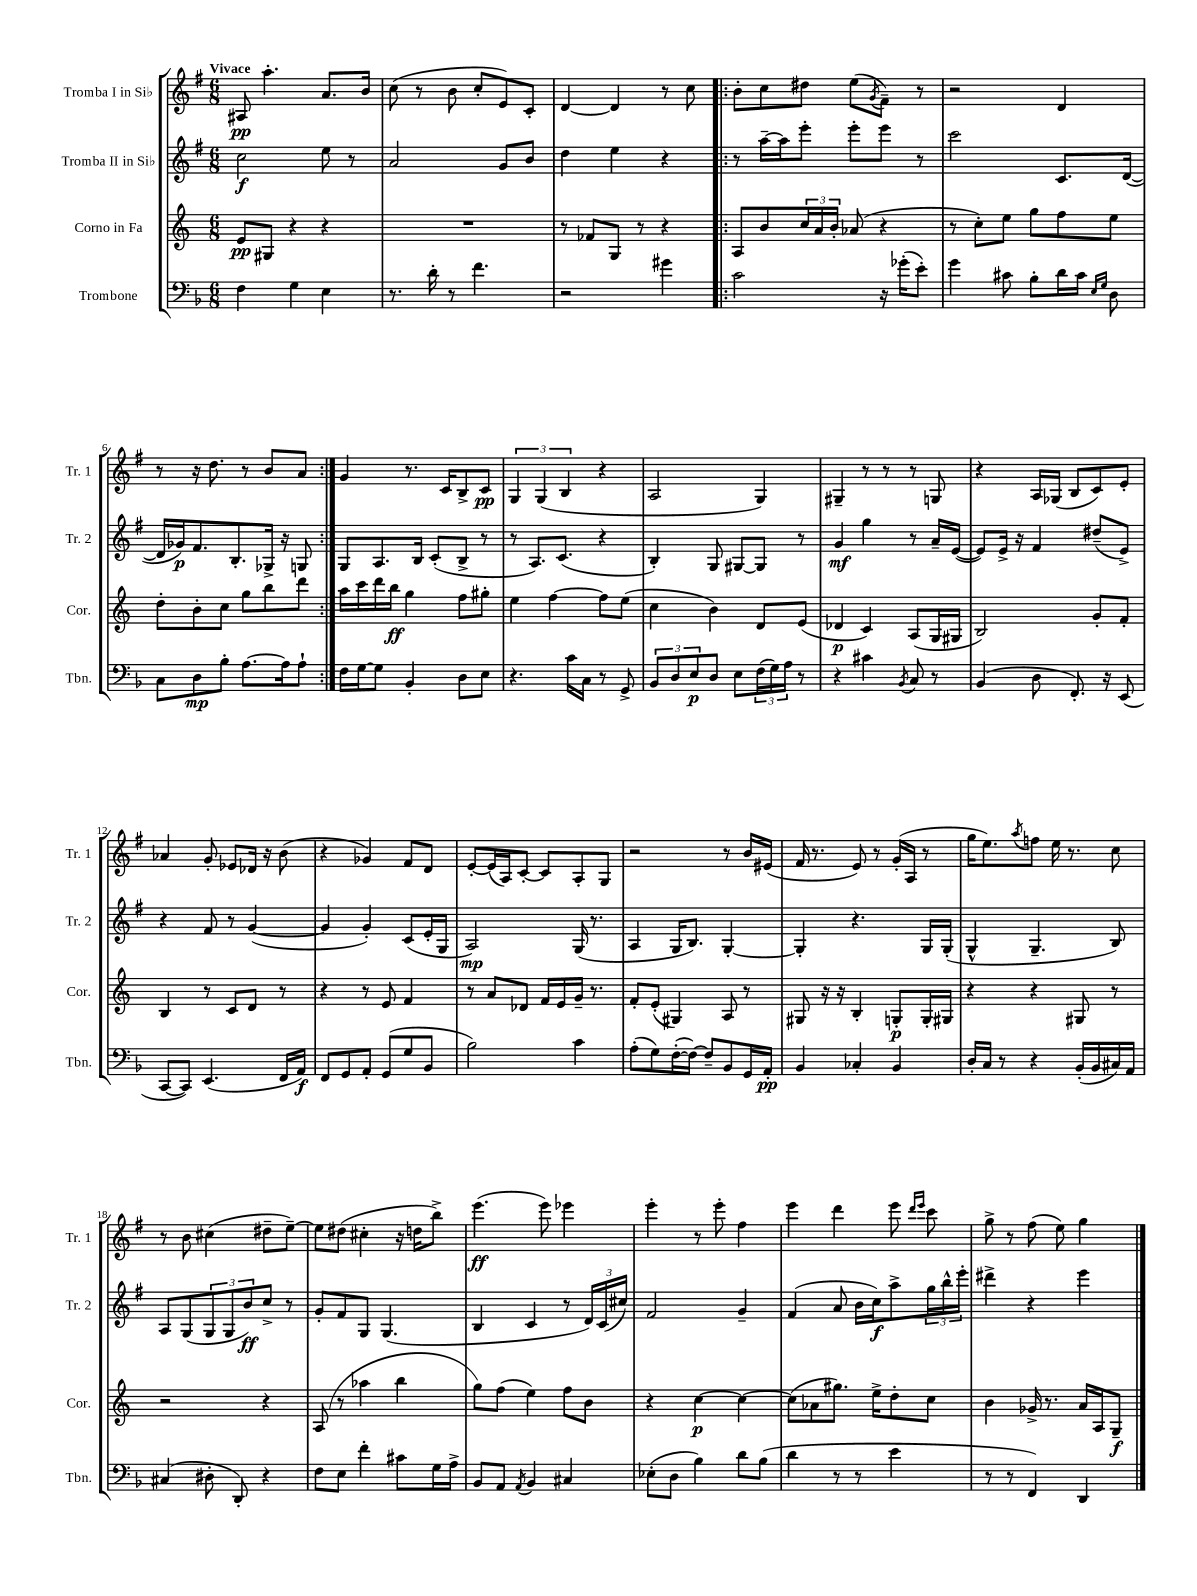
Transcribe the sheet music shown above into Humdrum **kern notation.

**kern	**dynam	**kern	**dynam	**kern	**dynam	**kern	**dynam
*part4	*part4	*part3	*part3	*part2	*part2	*part1	*part1
*staff4	*staff4	*staff3	*staff3	*staff2	*staff2	*staff1	*staff1
*I"Trombone	*	*I"Corno in Fa	*	*I"Tromba II in Si♭	*	*I"Tromba I in Si♭	*
*I'Tbn.	*	*I'Cor.	*	*I'Tr. 2	*	*I'Tr. 1	*
*clefF4	*	*clefG2	*	*clefG2	*	*clefG2	*
*k[b-]	*	*k[]	*	*k[f#]	*	*k[f#]	*
*M6/8	*	*M6/8	*	*M6/8	*	*M6/8	*
=1	=1	=1	=1	=1	=1	=1	=1
!	!	!	!	!	!	!LO:TX:a:B:t=Vivace	!
4F\	.	8e/L	pp	2cc\	f	8A#X/	pp
.	.	8G#X/J	.	.	.	4.aa'\	.
4G\	.	4r	.	.	.	.	.
4E\	.	4r	.	8ee\	.	8.a/L	.
.	.	.	.	8r	.	.	.
.	.	.	.	.	.	16b/Jk	.
=2	=2	=2	=2	=2	=2	=2	=2
8.r	.	2.r	.	2a/	.	(8cc\	.
.	.	.	.	.	.	8r	.
16d'\	.	.	.	.	.	.	.
8r	.	.	.	.	.	8b\	.
4.f\	.	.	.	.	.	8cc'/L	.
.	.	.	.	8g/L	.	8e/)	.
.	.	.	.	8b/J	.	8c'/J	.
=3	=3	=3	=3	=3	=3	=3	=3
2r	.	8r	.	4dd\	.	[4d/	.
.	.	8f-X/L	.	.	.	.	.
.	.	8G/J	.	4ee\	.	4d/]	.
.	.	8r	.	.	.	.	.
4g#X\	.	4r	.	4r	.	8r	.
.	.	.	.	.	.	8cc\	.
=4!|:	=4!|:	=4!|:	=4!|:	=4!|:	=4!|:	=4!|:	=4!|:
2c\	.	8A/L	.	8r	.	8b'\L	.
.	.	8b/	.	[16aa~\LL	.	8cc\	.
.	.	.	.	16aa\J]	.	.	.
.	.	24cc/L	.	8eee'\J	.	8dd#X\J	.
.	.	24a/	.	.	.	.	.
.	.	24b'/JJ	.	.	.	.	.
.	.	(8a-X/	.	8eee'\L	.	(8ee\L	.
.	.	.	.	.	.	8qg/	.
16r	.	4r	.	8eee\J	.	8f#~\J)	.
(16g-X'\KL	.	.	.	.	.	.	.
8e'\J)	.	.	.	8r	.	8r	.
=5	=5	=5	=5	=5	=5	=5	=5
4g\	.	8r	.	2ccc\	.	2r	.
.	.	8cc'\L)	.	.	.	.	.
8c#X\	.	8ee\J	.	.	.	.	.
8B-'\L	.	8gg\L	.	.	.	.	.
16d\L	.	8ff\	.	8.c/L	.	4d/	.
16c#\JJ	.	.	.	.	.	.	.
16qqE/LL	.	.	.	.	.	.	.
16qqG/JJ	.	.	.	.	.	.	.
8D\	.	8ee\J	.	.	.	.	.
.	.	.	.	([16d/Jk	.	.	.
!!LO:LB:g=z
=6	=6	=6	=6	=6	=6	=6	=6
8C\L	.	8dd'\L	.	16d/LL]	.	8r	.
.	.	.	.	16g-X/J)	p	.	.
8D\	mp	8b'\	.	8.f#/	.	16r	.
.	.	.	.	.	.	8.dd\	.
8B-'\J	.	8cc\J	.	.	.	.	.
.	.	.	.	8.B'/	.	.	.
[8.A\L	.	8gg\L	.	.	.	8r	.
.	.	8bb\	.	16G-X^/Jk	.	8b/L	.
16A\k]	.	.	.	16r	.	.	.
8A`\J	.	8ddd\J	.	8Gn/	.	8a/J	.
=7:|!	=7:|!	=7:|!	=7:|!	=7:|!	=7:|!	=7:|!	=7:|!
16F\LL	.	16aa\LL	.	8G/L	.	4g/	.
[16G\J	.	16ccc\	.	.	.	.	.
8G\J]	.	16ddd\	.	8.A/	.	.	.
.	.	16bb\JJ	ff	.	.	.	.
4BB-'/	.	4gg\	.	.	.	8.r	.
.	.	.	.	16B/Jk	.	.	.
.	.	.	.	(8c'/L	.	.	.
.	.	.	.	.	.	16c/KL	.
8D\L	.	8ff\L	.	8B^/J	.	8B^/	.
8E\J	.	8gg#X'\J	.	8r	.	8c/J	pp
=8	=8	=8	=8	=8	=8	=8	=8
4.r	.	4ee\	.	8r	.	6G/	.
.	.	.	.	8.A/L)	.	.	.
.	.	.	.	.	.	(6G/	.
.	.	[4ff\	.	.	.	.	.
.	.	.	.	(8.c/J	.	.	.
.	.	.	.	.	.	6B/	.
16c\LL	.	.	.	.	.	.	.
16C\JJ	.	.	.	.	.	.	.
8r	.	8ff\L]	.	4r	.	4r	.
8GG^/	.	(8ee\J	.	.	.	.	.
=9	=9	=9	=9	=9	=9	=9	=9
12BB-/L	.	4cc\	.	4B'/)	.	2A/	.
12D/	.	.	.	.	.	.	.
12E/	p	.	.	.	.	.	.
8D/J	.	4b\)	.	8G/	.	.	.
8E\L	.	.	.	[8G#X/L	.	.	.
(24F\L	.	8d/L	.	8G#/J]	.	4G/)	.
24G\)	.	.	.	.	.	.	.
24A\JJ	.	.	.	.	.	.	.
8r	.	(8e/J	.	8r	.	.	.
=10	=10	=10	=10	=10	=10	=10	=10
4r	.	4d-X/	p	4g/	mf	4G#X~/	.
4c#X\	.	4c/)	.	4gg\	.	8r	.
.	.	.	.	.	.	8r	.
8qBB-/	.	.	.	.	.	.	.
8C/	.	(8A/L	.	8r	.	8r	.
8r	.	16G/L	.	16a~/LL	.	8Gn/	.
.	.	16G#X/JJ	.	([16e/JJ	.	.	.
=11	=11	=11	=11	=11	=11	=11	=11
(4BB-/	.	2B/)	.	8e/L])	.	4r	.
.	.	.	.	16e^/Jk	.	.	.
.	.	.	.	16r	.	.	.
8D\	.	.	.	4f#/	.	16A/LL	.
.	.	.	.	.	.	(16G-X/JJ	.
8.FF'/)	.	.	.	.	.	8B/L	.
.	.	8g'/L	.	(8dd#X~/L	.	8c/)	.
16r	.	.	.	.	.	.	.
(8EE/	.	8f'/J	.	8e^/J)	.	8e'/J	.
!!LO:LB:g=z
=12	=12	=12	=12	=12	=12	=12	=12
[8CC/L	.	4B/	.	4r	.	4a-X/	.
8CC/J])	.	.	.	.	.	.	.
(4.EE/	.	8r	.	8f#/	.	8g'/	.
.	.	8c/L	.	8r	.	8e-X/L	.
.	.	8d/J	.	([4g/	.	16d-X/Jk	.
.	.	.	.	.	.	16r	.
16FF/LL	.	8r	.	.	.	(8b\	.
16AA/JJ)	f	.	.	.	.	.	.
=13	=13	=13	=13	=13	=13	=13	=13
8FF/L	.	4r	.	4g/]	.	4r	.
8GG/	.	.	.	.	.	.	.
8AA'/J	.	8r	.	4g'/)	.	4g-X/)	.
(8GG/L	.	8e/	.	.	.	.	.
8G/	.	4f/	.	(8c/L	.	8f#/L	.
8BB-/J	.	.	.	16e'/L	.	8d/J	.
.	.	.	.	16G/JJ	.	.	.
=14	=14	=14	=14	=14	=14	=14	=14
2B-\)	.	8r	.	2A/)	mp	[8e'/L	.
.	.	8a/L	.	.	.	(16e/L]	.
.	.	.	.	.	.	16A/J)	.
.	.	8d-X/J	.	.	.	[8c'/J	.
.	.	16f/LL	.	.	.	8c/L]	.
.	.	16e/	.	.	.	.	.
4c\	.	16g~/JJ	.	(16G/	.	8A'/	.
.	.	8.r	.	8.r	.	.	.
.	.	.	.	.	.	8G/J	.
=15	=15	=15	=15	=15	=15	=15	=15
(8A'\L	.	8f'/L	.	4A/	.	2r	.
8G\)	.	(8e'/J	.	.	.	.	.
([16F'\L	.	4G#X/)	.	16G/KL	.	.	.
16F\JJ_)	.	.	.	8.B/J)	.	.	.
8F~/L]	.	.	.	.	.	.	.
8BB-/	.	8A/	.	[4G'/	.	8r	.
16GG/L	.	8r	.	.	.	16b/LL	.
16AA'/JJ	pp	.	.	.	.	(16e#X/JJ	.
=16	=16	=16	=16	=16	=16	=16	=16
4BB-/	.	8G#X/	.	4G'/]	.	16f#/	.
.	.	.	.	.	.	8.r	.
.	.	16r	.	.	.	.	.
.	.	16r	.	.	.	.	.
4C-X'/	.	4B'/	.	4.r	.	8e/)	.
.	.	.	.	.	.	8r	.
4BB-/	.	8Gn'/L	p	.	.	(16g'/LL	.
.	.	.	.	.	.	16A/JJ	.
.	.	16G'/L	.	16G/LL	.	8r	.
.	.	16G#X/JJ	.	(16G'/JJ	.	.	.
=17	=17	=17	=17	=17	=17	=17	=17
16D'/LL	.	4r	.	4G^^/	.	16gg\KL	.
16C/JJ	.	.	.	.	.	8.ee\)	.
8r	.	.	.	.	.	.	.
.	.	.	.	.	.	8qaa/	.
4r	.	4r	.	4.G~/	.	8ffn\J	.
.	.	.	.	.	.	16ee\	.
.	.	.	.	.	.	8.r	.
(16BB-'/LL	.	8G#X/	.	.	.	.	.
16BB-/	.	.	.	.	.	.	.
16C#X/)	.	8r	.	8B/)	.	8cc\	.
16AA/JJ	.	.	.	.	.	.	.
!!LO:LB:g=z
=18	=18	=18	=18	=18	=18	=18	=18
(4C#X/	.	2r	.	8A/L	.	8r	.
.	.	.	.	(8G/	.	8b\	.
8D#X'\	.	.	.	12G/	.	(4cc#X\	.
.	.	.	.	12G/	.	.	.
8DD'/)	.	.	.	.	.	.	.
.	.	.	.	12b/)	ff	.	.
4r	.	4r	.	8cc^/J	.	8dd#X~\L	.
.	.	.	.	8r	.	[8ee~\J)	.
=19	=19	=19	=19	=19	=19	=19	=19
8F\L	.	(8A/	.	8g'/L	.	8ee\L]	.
8E\J	.	8r	.	8f#/	.	(8dd#X\J	.
4f'\	.	4aa-X\	.	8G/J	.	4cc#X'\	.
.	.	.	.	(4.G/	.	.	.
8c#X\L	.	4bb\	.	.	.	16r	.
.	.	.	.	.	.	16ddn\KL	.
16G\L	.	.	.	.	.	8bb^\J)	.
16A^\JJ	.	.	.	.	.	.	.
=20	=20	=20	=20	=20	=20	=20	=20
8BB-/L	.	8gg\L)	.	4B/	.	(4.eee\	ff
8AA/J	.	(8ff\J	.	.	.	.	.
8qAA/	.	.	.	.	.	.	.
4BB-/	.	4ee\)	.	4c/	.	.	.
.	.	.	.	.	.	8eee\)	.
4C#X/	.	8ff\L	.	8r	.	4eee-X\	.
.	.	8b\J	.	24d/LL)	.	.	.
.	.	.	.	(24c/	.	.	.
.	.	.	.	24cc#X/JJ)	.	.	.
=21	=21	=21	=21	=21	=21	=21	=21
(8E-X'\L	.	4r	.	2f#/	.	4eee'\	.
8D\J	.	.	.	.	.	.	.
4B-\)	.	[4cc\	p	.	.	8r	.
.	.	.	.	.	.	8eee'\	.
8d\L	.	4cc\_	.	4g~/	.	4ff#\	.
(8B-\J	.	.	.	.	.	.	.
=22	=22	=22	=22	=22	=22	=22	=22
4d\	.	(8cc\L]	.	(4f#/	.	4eee\	.
.	.	8a-X\	.	.	.	.	.
8r	.	8.gg#X\J)	.	8a/	.	4ddd\	.
8r	.	.	.	16b\LL	.	.	.
.	.	16ee^\KL	.	16cc\J)	f	.	.
4e\	.	8dd'\	.	8aa^\	.	8eee\	.
.	.	.	.	.	.	16qqddd/LL	.
.	.	.	.	.	.	16qqeee/JJ	.
.	.	8cc\J	.	24gg\L	.	8ccc\	.
.	.	.	.	24bb^^\	.	.	.
.	.	.	.	24eee'\JJ	.	.	.
=23	=23	=23	=23	=23	=23	=23	=23
8r	.	4b\	.	4ddd#X^\	.	8gg^\	.
8r	.	.	.	.	.	8r	.
4FF/)	.	16g-X^/	.	4r	.	(8ff#\	.
.	.	8.r	.	.	.	.	.
.	.	.	.	.	.	8ee\)	.
4DD/	.	16a/LL	.	4eee\	.	4gg\	.
.	.	16A/J	.	.	.	.	.
.	.	8G~/J	f	.	.	.	.
==	==	==	==	==	==	==	==
*-	*-	*-	*-	*-	*-	*-	*-
